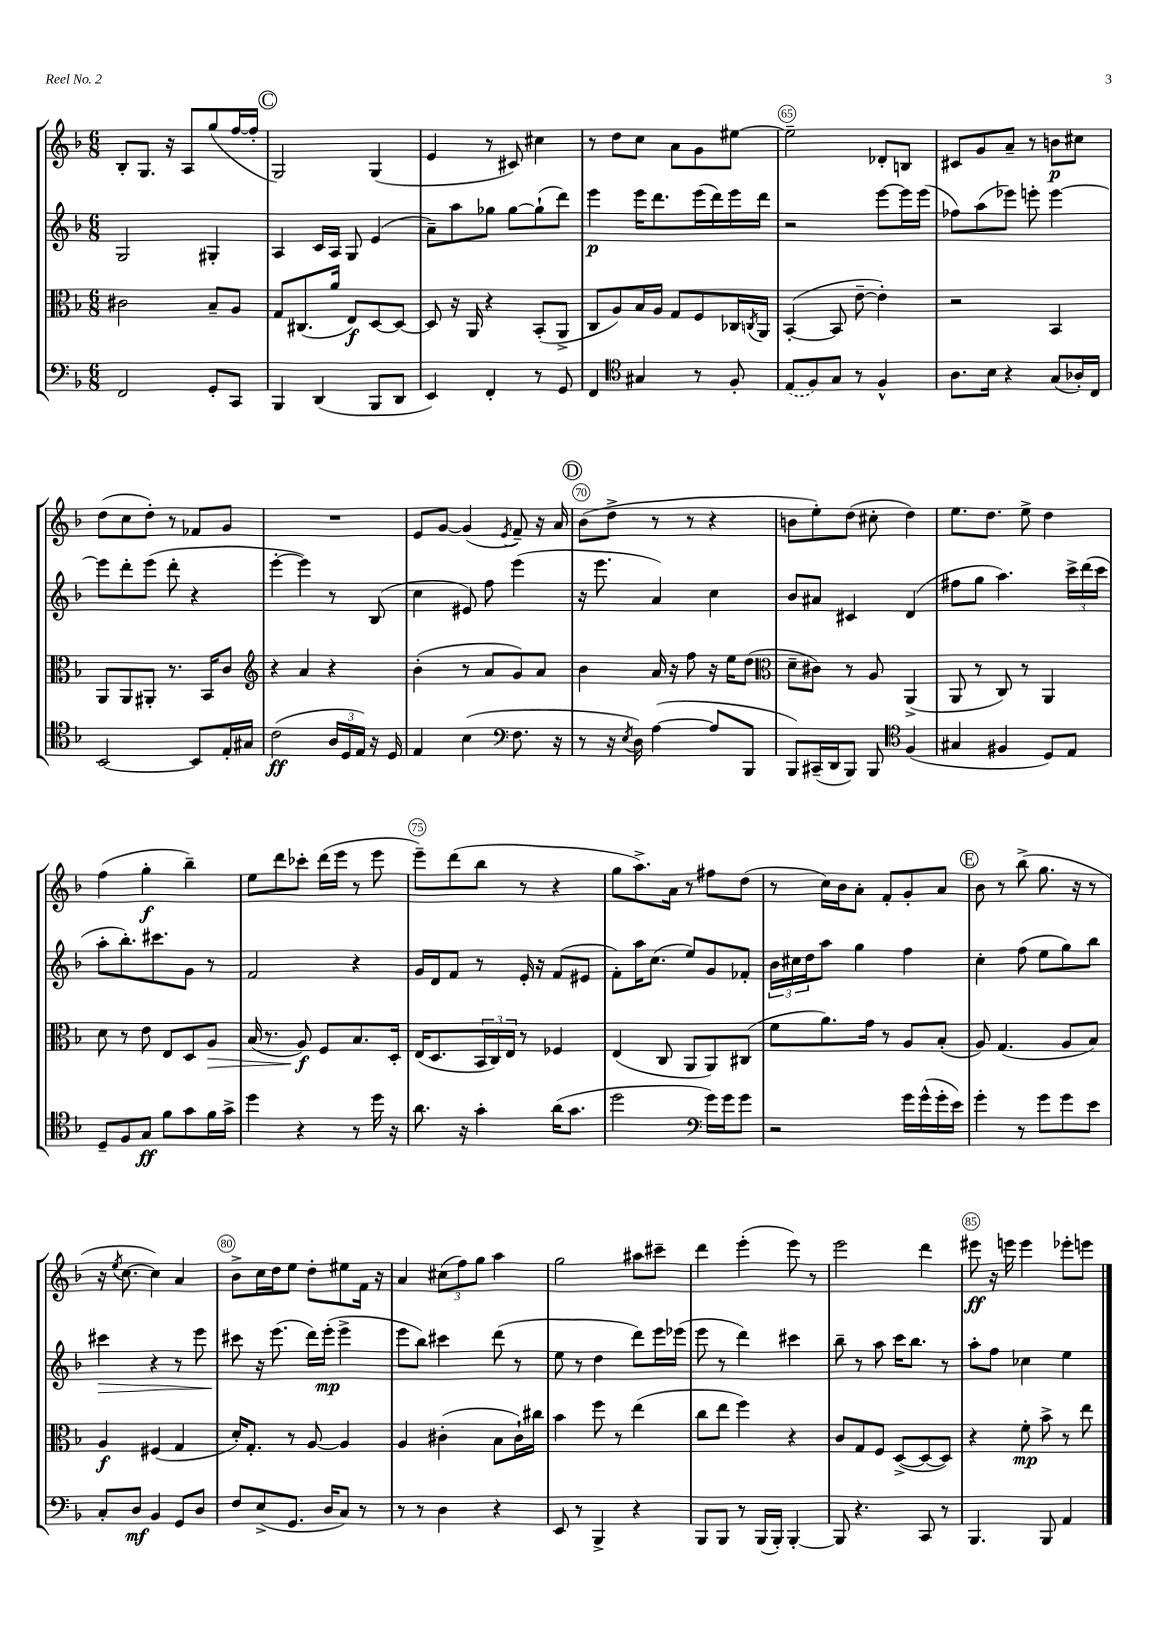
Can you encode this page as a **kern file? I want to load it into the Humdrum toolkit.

**kern	**kern	**kern	**kern
*staff4	*staff3	*staff2	*staff1
*clefF4	*clefC3	*clefG2	*clefG2
*k[b-]	*k[b-]	*k[b-]	*k[b-]
*M6/8	*M6/8	*M6/8	*M6/8
2FF/	2c#\	2G/	8B-'/L
.	.	.	8.G/J
.	.	.	16r
.	.	.	8A/L
8GG'/L	8B-~/L	4G#'/	(8gg/
8CC/J	8A/J	.	[16ff/L
.	.	.	16ff'/]JJ
=	=	=	=
4BBB-/	8G/L	4A/	2G/)
.	(8.C#/	.	.
(4DD/	.	16c/LL	.
.	16a/Jk	16A/JJ	.
.	8E/L)	8G/	.
8BBB-/L	[8D/	(4e/	(4G/
8DD/J	8D/_J	.	.
=	=	=	=
4EE/)	8D/]	8a~\L)	4e/
.	16r	8aa\	.
.	16AA/	.	.
4FF'/	4r	8gg-\J	8r
.	.	[8gg-\L	8c#/)
8r	(8BB-'/L	(8gg-`\]	4cc#\
8GG/	8AA^/J	8ddd\J)	.
=	=	=	=
4FF/	8C/L	4eee\	8r
.	8A/)	.	8dd\L
*clefC4	*	*	*
4G#/	16B-/L	16eee\LK	8cc\J
.	16A/JJ	8.ddd\	.
.	8G/L	.	8a\L
8r	8F/	(16eee\L	8g\
.	.	16ddd\)	.
8F'/	16C-/L	16eee\	[8ee#\J
.	8qC/	.	.
.	16AA/JJ	16ddd\JJ	.
=	=	=	=
(8E/L	([4BB-'/	2r	2ee#~\]
8F/)	.	.	.
8G/J	8BB-/]	.	.
8r	[8e~\	.	.
4F^^/	4e'\])	[8eee\L	8d-'/L
.	.	16eee\]L	8B/J
.	.	(16eee\JJ	.
=	=	=	=
8.A\L	2r	8ff-\L)	8c#/L
.	.	(8aa\	8g/
16B-\Jk	.	.	.
4r	.	8eee-\J)	8a~/J
.	.	8eee'\	8r
(8G/L	4BB-/	[4eee\	8b\L
16A-'/L)	.	.	8cc#\J
16C/JJ	.	.	.
=	=	=	=
[2BB-/	8AA/L	8eee\]L	(8dd\L
.	8AA/	8ddd'\	8cc\
.	8AA#'/J	(8eee\J	8dd'\J)
.	8.r	8ddd'\	8r
8BB-/]L	.	4r	8f-/L
.	16BB-/LK	.	.
16E'/L	8c/J	.	8g/J
16G#/JJ	.	.	.
=	=	=	=
*	*clefG2	*	*
(2c\	4r	[4eee'\	2.r
.	4a/	4eee\])	.
24A/LL	4r	8r	.
24D/	.	.	.
24E/JJ)	.	.	.
16r	.	(8B-/	.
16D/	.	.	.
=	=	=	=
4E/	(4b-'\	4cc\	8e/L
.	.	.	[8g/J
(4B-\	8r	8e#/)	(4g/]
.	8a/L	8ff\	.
*clefF4	*	*	*
.	.	.	8qe/
8.F\	8g/)	(4eee\	8f~/)
.	8a/J	.	16r
16r	.	.	16a/
=	=	=	=
8r	4b-\	16r	(8b-\L
.	.	8.eee\	.
16r	.	.	8dd^\J
8qE/	.	.	.
16D\)	.	.	.
([4A\	16a/	4a/)	8r
.	16r	.	.
.	8ff\	.	8r
8A/]L	16r	4cc\	4r
.	16ee\LK	.	.
8BBB-/J	(8dd\J	.	.
=	=	=	=
*	*clefC3	*	*
8BBB-/L)	8d~\L	8b-/L	8b\L
(16CC#~/L	8c#\J)	8a#/J	8ee'\)
16DD/J	.	.	.
8BBB-/J)	8r	4c#/	(8dd\J
8BBB-/	8A/	.	8cc#'\
*clefC4	*	*	*
(4F/	(4AA^/	(4d/	4dd\)
=	=	=	=
4G#/	8AA/	8ff#\L	8.ee\L
.	8r	8gg\J	.
.	.	.	8.dd\J
4F#/	8C/)	4.aa\)	.
.	8r	.	8ee^\
8D/L)	4AA/	.	4dd\
8E/J	.	24ccc^\LL	.
.	.	(24ddd\	.
.	.	24ccc\JJ	.
=	=	=	=
8D~/L	8d\	8aa'\L	(4ff\
8F/	8r	8.bb-'\)	.
8G/J	8e\	.	4gg'\
.	.	8.ccc#\	.
8f\L	8E/L	.	.
8g\	8D/	8g\J	4bb-~\)
16f\L	8A/J	8r	.
16g^\JJ	.	.	.
=	=	=	=
4dd\	(16B-/	2f/	8ee\L
.	8.r	.	.
.	.	.	8ddd\
4r	8A/)	.	8ccc-'\J
.	8F/L	.	(16ddd\LL
.	.	.	16eee\JJ
8r	8.B-/	4r	8r
16dd\	.	.	8eee\
16r	16D'/Jk	.	.
=	=	=	=
8.a\	(16E/LK	16g/LL	8eee~\L)
.	8.D/	16d/J	.
.	.	8f/J	(8ddd\
16r	.	.	.
4g'\	24BB-/L	8r	8bb-\J
.	24C/)	.	.
.	24E/JJ	.	.
.	8r	16e'/	8r
.	.	16r	.
(16a\LK	4F-/	(8f/L	4r
8.g\J	.	.	.
.	.	8e#/J	.
=	=	=	=
2dd\	(4E/	8f'\L)	8gg\L
.	.	16aa\K	8.aa^\)
.	.	(8.cc\J	.
.	8C/	.	.
.	.	.	16a\Jk
.	8AA/L	8ee/L)	8r
*clefF4	*	*	*
16g\LL)	8AA/)	8g/	8ff#\L
16g\J	.	.	.
8g\J	(8C#/J	8f-'/J	(8dd\J
=	=	=	=
2r	8f\L	24b-\LL	8r
.	.	24cc#\	.
.	.	24dd\J	.
.	8.a\)	8aa\J	16cc\LL)
.	.	.	16b-\J
.	.	4gg\	8a'\J
.	16g\Jk	.	.
.	8r	.	8f'/L
16g\LL	8A/L	4ff\	8g'/
(16g^^\	.	.	.
16g'\	(8B-'/J	.	8a/J
16e\JJ)	.	.	.
=	=	=	=
4g'\	8A/)	4cc'\	8b-\
.	(4.G/	.	8r
8r	.	(8ff\	(8bb-^\
8g\L	.	8ee\L	8.gg\
8g\	8A/L	8gg\)	.
.	.	.	16r
8e\J	8B-/J)	8bb-\J	8r
=	=	=	=
8C'/L	4A/	4ccc#\	16r
.	.	.	8qee/
.	.	.	[8.cc\
8D/J	.	.	.
4BB-/	(4F#/	4r	4cc\])
8GG/L	4G/	8r	4a/
8D/J	.	8eee\	.
=	=	=	=
8F/L	16d'/LK)	8ccc#\	8b-^\L
.	8.G'/J	.	.
(8E^/	.	16r	16cc\L
.	.	(8.eee\	16dd\J
8.GG/J	8r	.	8ee\J
.	[8A/	16ddd\LL)	8dd'\L
16D/LK	.	(16eee'\JJ	.
8C/J)	4A/]	4eee^\	8ee#\
8r	.	.	16f\Jk
.	.	.	16r
=	=	=	=
8r	4A/	8eee\L	4a/
8r	.	8bb-\J)	.
4D\	(4c#'\	4ccc#\	(12cc#\L
.	.	.	12ff\)
.	.	.	12gg\J
4r	8B-\L	(8ddd\	4aa\
.	16c#`\L)	8r	.
.	16cc#\JJ	.	.
=	=	=	=
8EE/	4b-\	8ee\	2gg\
8r	.	8r	.
4BBB-^/	8ff\	4dd\	.
.	8r	.	.
4r	(4ee\	8ddd\L)	8aa#\L
.	.	16eee\L	8ccc#~\J
.	.	(16eee-\JJ	.
=	=	=	=
8BBB-/L	8cc\L	8eee\	4ddd\
8BBB-/J	8ee\J	8r	.
8r	4ff\)	4ddd\)	(4eee'\
(16BBB-/LL	.	.	.
16BBB-'/JJ)	.	.	.
[4BBB-'/	4r	4ccc#\	8eee\)
.	.	.	8r
=	=	=	=
8BBB-/]	8c/L	8bb-~\	2eee\
4.r	8G/	8r	.
.	8F/J	8aa\	.
.	([8D^/L	16ccc\LK	.
.	.	8.bb-\J	.
8CC/	8D/_	.	4ddd\
8r	8D/]J)	8r	.
=	=	=	=
4.BBB-/	4r	8aa'\L	8eee#\
.	.	8ff\J	16r
.	.	.	16eee\
.	8f'\	4cc-\	4eee\
8BBB-/	8b-^\	.	.
4AA/	8r	4ee\	8eee-'\L
.	8ee\	.	8eee\J
==	==	==	==
*-	*-	*-	*-
